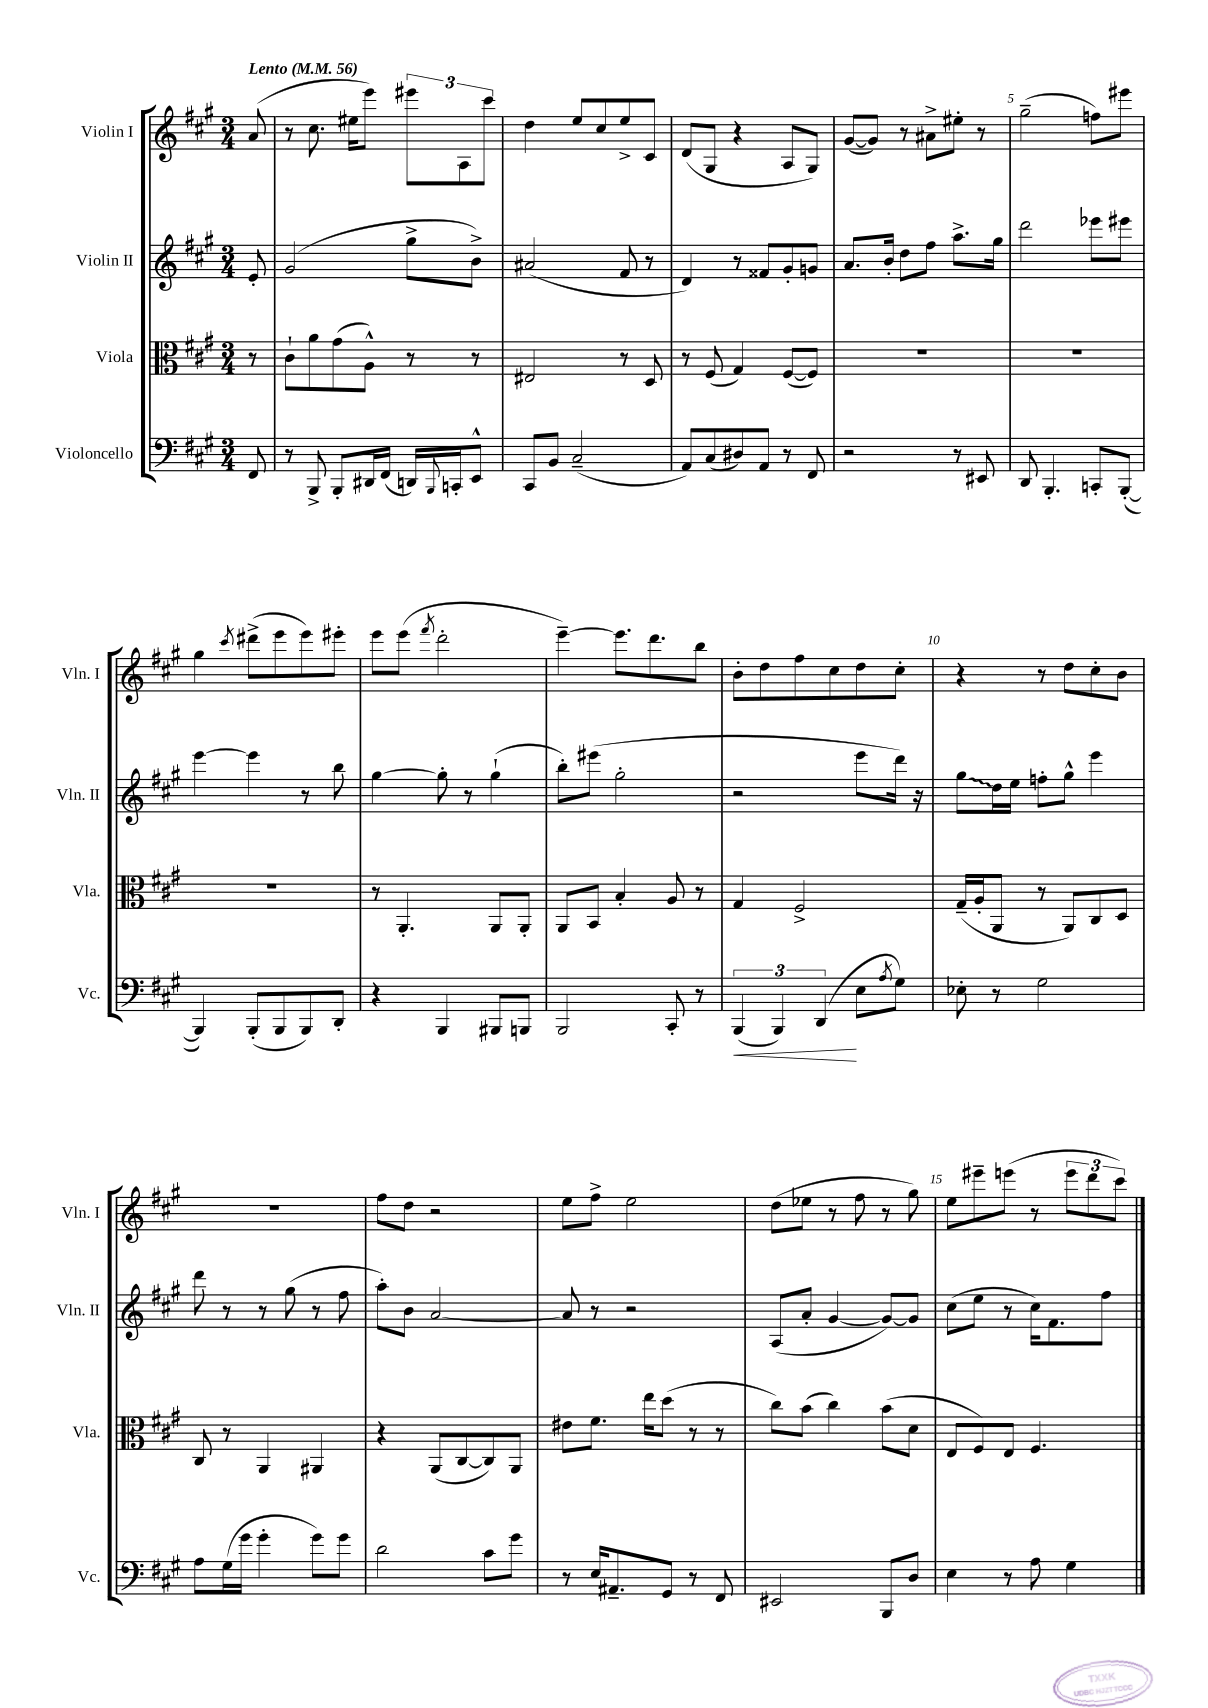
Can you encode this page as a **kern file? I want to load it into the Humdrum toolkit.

**kern	**kern	**kern	**kern
*staff4	*staff3	*staff2	*staff1
*clefF4	*clefC3	*clefG2	*clefG2
*k[f#c#g#]	*k[f#c#g#]	*k[f#c#g#]	*k[f#c#g#]
*M3/4	*M3/4	*M3/4	*M3/4
*MM56	*MM56	*MM56	*MM56
8FF#/	8r	8e'/	(8a/
=	=	=	=
8r	8c#`\L	(2g#/	8r
8BBB^/	8a\	.	8.cc#\
8BBB'/L	(8g#\	.	.
.	.	.	16ee#\LK
16DD#/L	8A^^\J)	.	8eee\J)
(16FF#/JJ	.	.	.
16DD/LL)	8r	8gg#^\L	12eee#\L
8qqBBB/	.	.	.
16CC'/J	.	.	.
.	.	.	12A\
8EE^^/J	8r	8b^\J)	.
.	.	.	12ccc#\J
=	=	=	=
8CC#/L	2E#/	(2a#/	4dd\
8BB/J	.	.	.
(2C#~/	.	.	8ee/L
.	.	.	8cc#/
.	8r	8f#/	8ee^/
.	8D/	8r	8c#/J
=	=	=	=
8AA/L)	8r	4d/)	(8d/L
(8C#/	(8F#/	.	8G#/J
8D#/)	4G#/)	8r	4r
8AA/J	.	8f##/L	.
8r	([8F#/L	8g#'/	8A/L
8FF#/	8F#/]J)	8g/J	8G#/J)
=	=	=	=
2r	2.r	8.a/L	([8g#/L
.	.	.	8g#/]J)
.	.	16b'/Jk	.
.	.	8dd\L	8r
.	.	8ff#\J	8a#^\L
8r	.	8.aa^\L	8ee#'\J
8EE#/	.	.	8r
.	.	16gg#\Jk	.
=	=	=	=
8DD/	2.r	2ddd\	(2gg#~\
4.BBB'/	.	.	.
8CC'/L	.	8eee-\L	8ff\L)
([8BBB'/J	.	8eee#\J	8eee#\J
=	=	=	=
4BBB/])	2.r	[4eee\	4gg#\
.	.	.	8qccc#/
(8BBB'/L	.	4eee\]	(8ddd#^\L
8BBB/	.	.	8eee\
8BBB/)	.	8r	8eee\)
8DD'/J	.	8bb\	8eee#'\J
=	=	=	=
4r	8r	[4gg#\	8eee\L
.	4.AA'/	.	(8eee\J
.	.	.	8qfff#/
4BBB/	.	8gg#'\]	2ddd'\
.	.	8r	.
8BBB#/L	8AA/L	(4gg#`\	.
8BBB/J	8AA'/J	.	.
=	=	=	=
2BBB/	8AA/L	8bb'\L)	[4eee~\)
.	8BB/J	(8eee#\J	.
.	4B'/	2gg#'\	8.eee\]L
.	.	.	8.ddd\
8CC#'/	8A/	.	.
8r	8r	.	8bb\J
=	=	=	=
(6BBB/	4G#/	2r	8b'\L
.	.	.	8dd\
6BBB/)	.	.	.
.	2F#^/	.	8ff#\
(6DD/	.	.	.
.	.	.	8cc#\
8E\L	.	8eee\L	8dd\
8qA/	.	.	.
8G#\J)	.	16ddd\Jk)	8cc#'\J
.	.	16r	.
=	=	=	=
8E-'\	(16G#~/LL	8gg#\L	4r
.	16A'/J	.	.
8r	8AA/J	16dd\L	.
.	.	16ee\JJ	.
2G#\	8r	8ff'\L	8r
.	8AA/L)	8gg#^^\J	8dd\L
.	8C#/	4eee\	8cc#'\
.	8D/J	.	8b\J
=	=	=	=
8A\L	8C#/	8ddd\	2.r
(16G#\L	8r	8r	.
16g#\JJ	.	.	.
4g#'\	4AA/	8r	.
.	.	(8gg#\	.
8g#\L)	4AA#/	8r	.
8g#\J	.	8ff#\	.
=	=	=	=
2d\	4r	8aa'\L)	8ff#\L
.	.	8b\J	8dd\J
.	(8AA/L	[2a/	2r
.	[8C#/	.	.
8c#\L	8C#/])	.	.
8g#\J	8AA/J	.	.
=	=	=	=
8r	8e#\L	8a/]	8ee\L
16E/LK	8.f#\J	8r	8ff#^\J
8.AA#~/	.	.	.
.	.	2r	2ee\
.	16ee\LK	.	.
8GG#/J	(8dd\J	.	.
8r	8r	.	.
8FF#/	8r	.	.
=	=	=	=
2EE#/	8cc#\L)	(8A/L	(8dd\L
.	(8b\J	8a'/J	8ee-\J
.	4cc#\)	[4g#/	8r
.	.	.	8ff#\
8BBB/L	(8b\L	8g#/_L)	8r
8D/J	8d\J	8g#/]J	8gg#\)
=	=	=	=
4E\	8E/L	(8cc#\L	8ee\L
.	8F#/)	8ee\J	8eee#~\
8r	8E/J	8r	(8eee\J
8A\	4.F#/	16cc#\LK)	8r
.	.	8.f#\	.
4G#\	.	.	12eee\L
.	.	.	12ddd\
.	.	8ff#\J	.
.	.	.	12ccc#\J)
==	==	==	==
*-	*-	*-	*-
